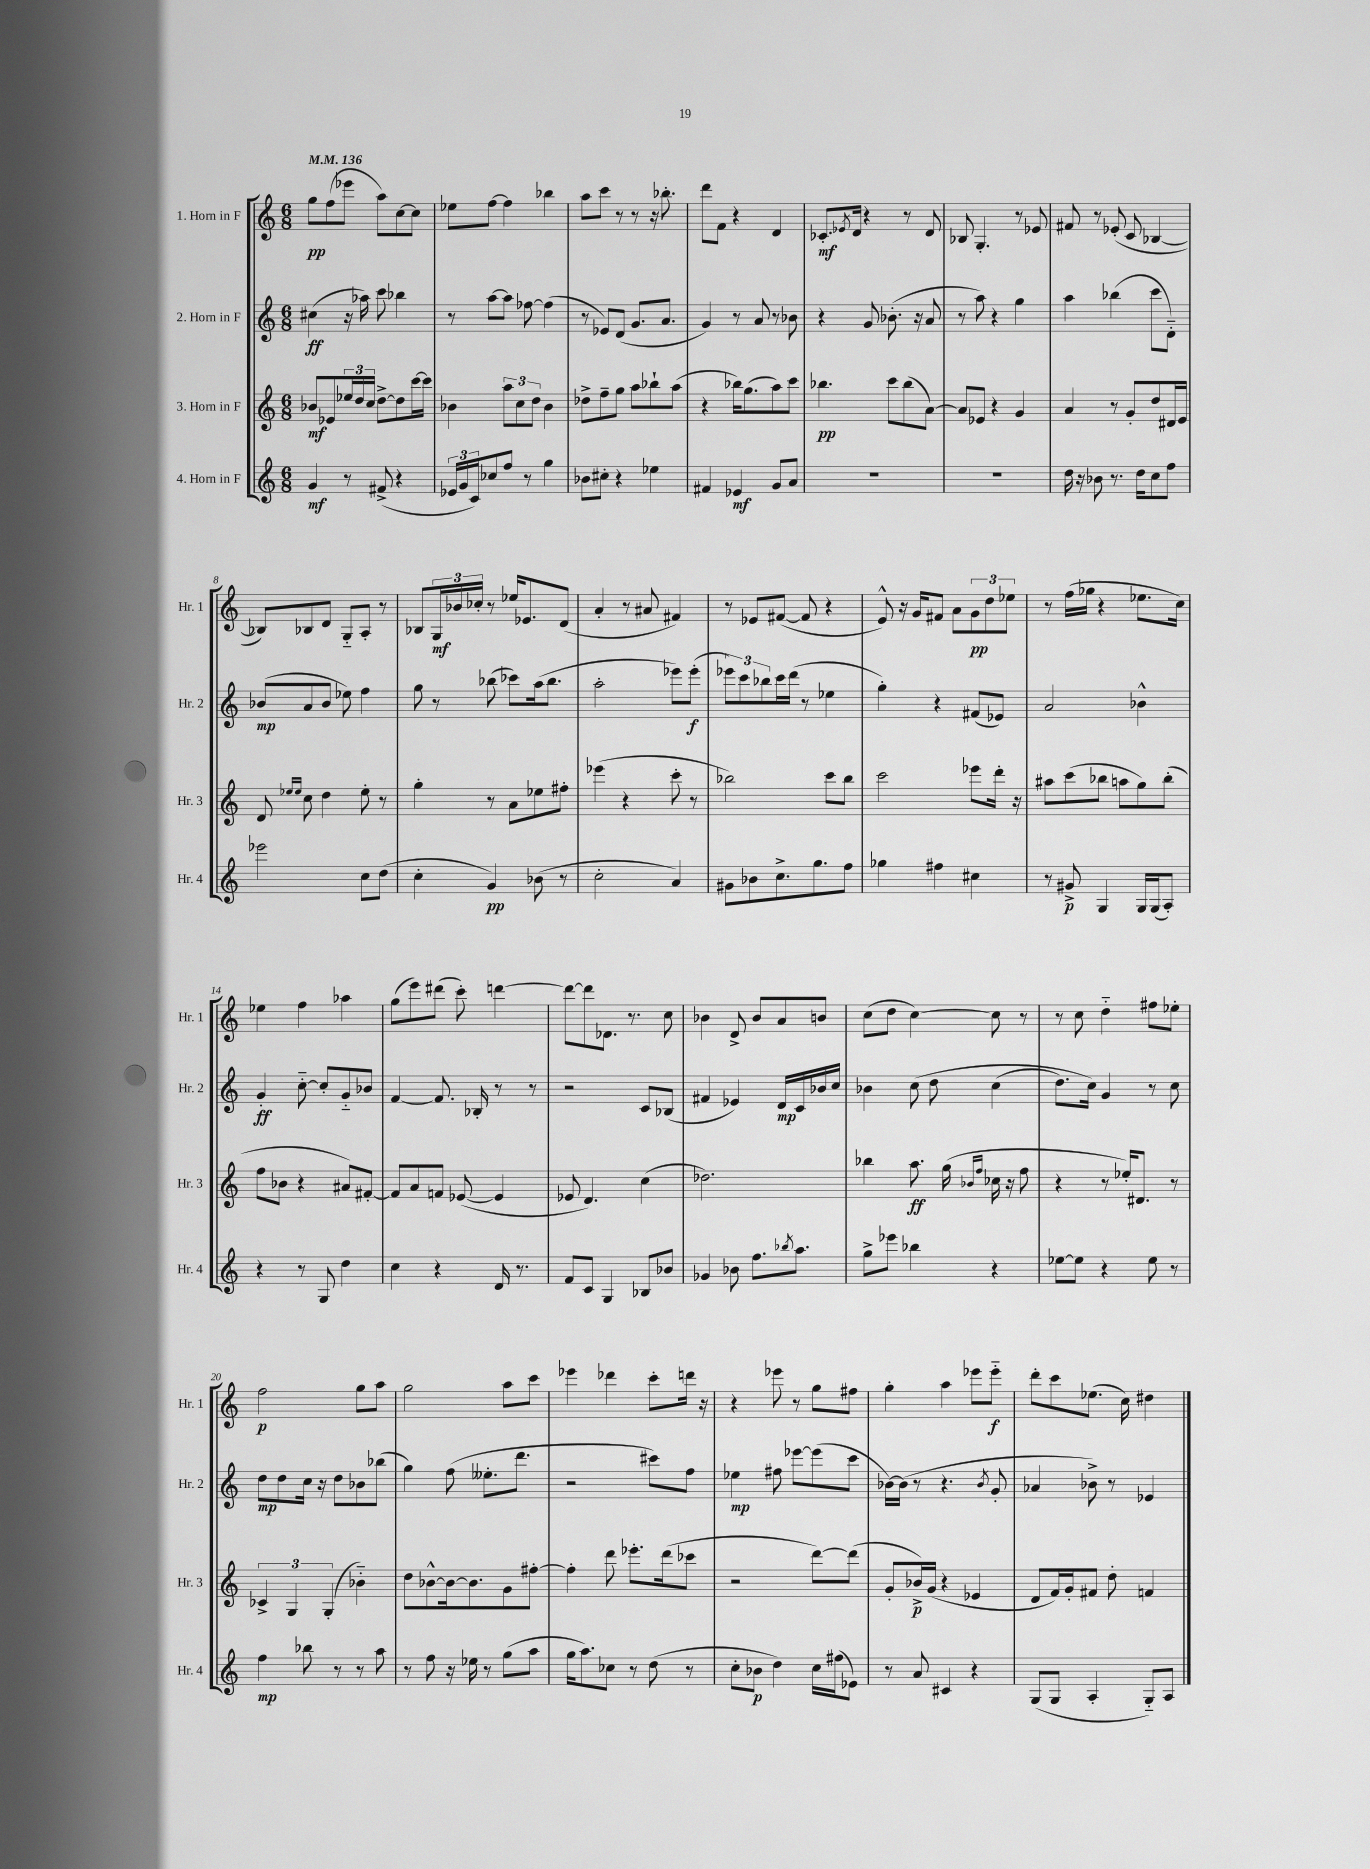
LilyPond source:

<<
\new StaffGroup <<
\new Staff = "s0" \with { instrumentName = "1. Horn in F" shortInstrumentName = "Hr. 1" } {
    \clef treble \key c \major \numericTimeSignature \time 6/8 \tempo 4 = 136
    g''8\pp f''8( ees'''8 a''8) c''8~ c''8 |
    ees''8 f''8~ f''4 bes''4 |
    a''8 c'''8 r8 r8 r16 bes''8.-. |
    d'''8 f'8 r4 d'4 |
    ces'8.-.\mf \acciaccatura { ees'8 } d'16 r4 r8 d'8 |
    bes8 g4.-. r8 ees'8 |
    fis'8 r8 ees'8-.( c'8 bes4~ |
    bes8) bes8 d'8 g8-_ a8-. r8 |
    bes8 \tuplet 3/2 { g16\mf bes'16 ces''16-. } r8 ees''16 ees'8. d'8( |
    a'4-. r8 ais'8 fis'4) |
    r8 ees'8 fis'8~( fis'8 r4 |
    e'8-^) r16 g'16 fis'8 a'8 \tuplet 3/2 { g'8\pp d''8 ees''8 } |
    r8 f''16( ges''16 r4 ees''8. c''16) |
    ees''4 f''4 aes''4 |
    g''8( e'''8) dis'''8( c'''8-.) d'''4~ |
    d'''8~ d'''8 des'8. r8. c''8 |
    bes'4 d'8-> bes'8 a'8 b'8 |
    c''8( d''8 c''4~) c''8 r8 |
    r8 c''8 d''4-_ fis''8 ees''8-. |
    f''2\p g''8 a''8 |
    g''2 a''8 c'''8 |
    ees'''4 des'''4 c'''8-. d'''16 r16 |
    r4 ees'''8 r8 g''8 fis''8 |
    g''4-. a''4 ees'''8 ees'''8-_\f |
    d'''8-. c'''8 ees''8.( c''16) dis''4 \bar "|." |
}
\new Staff = "s1" \with { instrumentName = "2. Horn in F" shortInstrumentName = "Hr. 2" } {
    \clef treble \key c \major \numericTimeSignature \time 6/8
    cis''4\ff( r16 aes''16) c'''8 bes''4 |
    r8 a''8~ a''8 fes''8~ fes''4( |
    r8 ees'8) d'8( g'8. a'8. |
    g'4) r8 a'8 r8 bes'8 |
    r4 g'8 bes'8.-.( r16 a'8 |
    r8 a''8) r4 g''4 |
    a''4 bes''4( c'''8 d'8-_) |
    bes'8\mp( a'8 bes'8 ees''8) f''4 |
    g''8 r8 bes''8( ces'''8) a''16( bes''8. |
    a''2-. ees'''8) ees'''8-.\f( |
    \tuplet 3/2 { ees'''8) c'''8 bes''8 } c'''16 d'''16( r8 ees''4 |
    g''4-.) r4 fis'8( ees'8) |
    a'2 bes'4-^ |
    g'4-.\ff c''8~-_ c''8-. g'8-_ bes'8 |
    f'4~ f'8. bes16-. r8 r8 |
    r2 c'8 bes8( |
    fis'4 ees'4) d'16\mp c'16 bes'16 c''16 |
    bes'4 c''8\( d''8 c''4( |
    d''8.) c''16\) g'4 r8 c''8 |
    d''8\mp d''8 c''16 r16 d''8 bes'8 bes''8( |
    g''4) f''8( eeses''8.-. d'''8. |
    r2 cis'''8) f''8 |
    ees''4\mp fis''8 ees'''8~ ees'''8( c'''8 |
    bes'16~) bes'16( r8 r4. \acciaccatura { bes'8 } g'8-. |
    aes'4 bes'8->) r8 ees'4 \bar "|." |
}
\new Staff = "s2" \with { instrumentName = "3. Horn in F" shortInstrumentName = "Hr. 3" } {
    \clef treble \key c \major \numericTimeSignature \time 6/8
    bes'8\mf ees'8 \tuplet 3/2 { ees''16 d''16 c''16 } d''8~-> d''8 c'''16~ c'''16 |
    bes'4 \tuplet 3/2 { a''8 c''8 d''8 } bes'4 |
    des''8-> f''8-- g''8 a''8 bes''8-! a''8( |
    r4 bes''16) g''8.( a''8) c'''8 |
    bes''4.\pp c'''8 bes''8( a'8~) |
    a'8 ees'8 r4 g'4 |
    a'4 r8 g'8-. d''8 dis'16 e'16 |
    d'8 \grace { ees''16 ees''16 } c''8 d''4 ees''8-. r8 |
    g''4-. r8 a'8 ees''8 fis''8-. |
    ees'''4( r4 c'''8-. r8 |
    bes''2) c'''8 bes''8 |
    c'''2 ees'''8 d'''16-. r16 |
    ais''8 c'''8( bes''8 a''8 g''8) bes''8-.( |
    f''8 bes'8 r4 ais'8) fis'8~-. |
    fis'8 a'8 f'8 ees'8~( ees'4 |
    ees'8 d'4.) c''4( |
    des''2.) |
    bes''4 a''8.\ff g''16( \grace { bes'16 f''16 } ces''16 r16 f''8 |
    r4 r8 ees''16-.) dis'8. r8 |
    \tuplet 3/2 { ces'4-> g4 g4-.( } bes'4-_) |
    d''8 bes'8~-^ bes'16~ bes'8. g'8 fis''8~-. |
    fis''4-. d'''8 ees'''8.-. d'''16( ces'''8 |
    r2 d'''8~) d'''8( |
    g'8-. bes'16->\p) g'16( r4 ees'4 |
    d'8 f'16) g'16-. fis'8 d''8-. f'4 \bar "|." |
}
\new Staff = "s3" \with { instrumentName = "4. Horn in F" shortInstrumentName = "Hr. 4" } {
    \clef treble \key c \major \numericTimeSignature \time 6/8
    g'4\mf r8 fis'8->( r4 |
    \tuplet 3/2 { ees'16 g'16 c'16) } ces''8 f''8 r8 g''4 |
    bes'8 cis''8-. r4 ees''4 |
    fis'4 ees'4\mf g'8 a'8 |
    R2. |
    R2. |
    d''16 r16 bes'8 r8. d''16 c''8 f''8 |
    ees'''2 c''8 d''8( |
    c''4-. g'4\pp) bes'8( r8 |
    c''2-. a'4) |
    gis'8 bes'8 c''8.-> g''8. f''8 |
    ges''4 fis''4 cis''4 |
    r8 gis'8->\p g4 g16 g16( a8-.) |
    r4 r8 g8 d''4 |
    c''4 r4 d'16 r8. |
    f'8 c'8 g4 bes8 bes'8 |
    ges'4 bes'8 f''8. \acciaccatura { bes''8 } a''8. |
    g''8-> ees'''8 bes''4 r4 |
    ees''8~ ees''8 r4 ees''8 r8 |
    f''4\mp bes''8 r8 r8 a''8 |
    r8 f''8 r16 ees''16 r8 g''8( a''8 |
    g''16 a''8.) ces''8 r8 d''8( r8 |
    c''8-. bes'8\p d''4) c''16 fis''16( ees'8) |
    r8 a'8 cis'4 r4 |
    g8( g8 a4-. g8-_) a8 \bar "|." |
}
>>
>>
